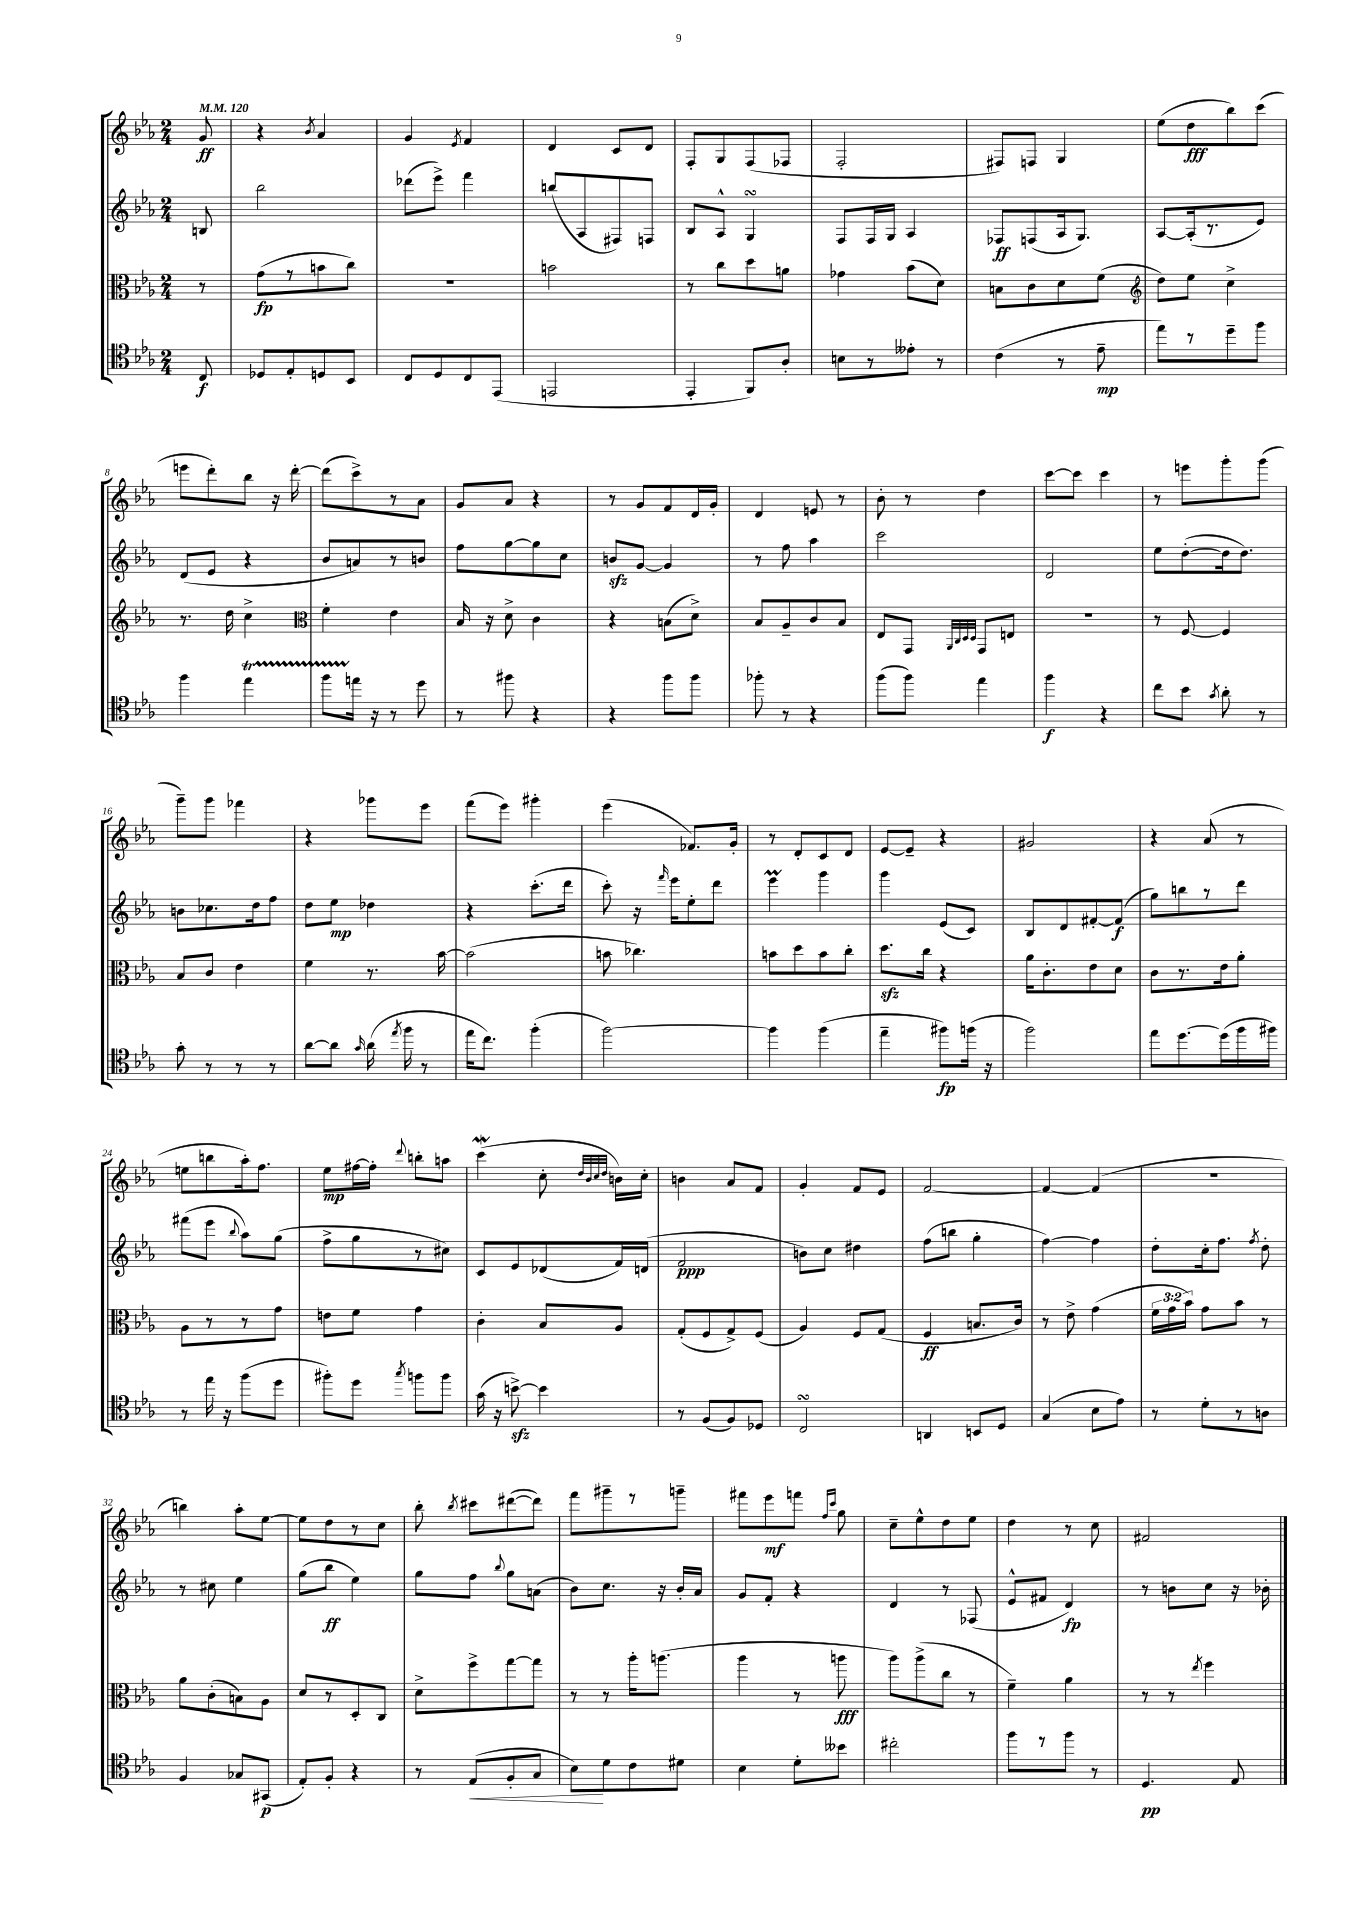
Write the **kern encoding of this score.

**kern	**dynam	**kern	**dynam	**kern	**dynam	**kern	**dynam
*part4	*part4	*part3	*part3	*part2	*part2	*part1	*part1
*staff4	*staff4	*staff3	*staff3	*staff2	*staff2	*staff1	*staff1
*clefC4	*	*clefC3	*	*clefG2	*	*clefG2	*
*k[b-e-a-]	*	*k[b-e-a-]	*	*k[b-e-a-]	*	*k[b-e-a-]	*
*M2/4	*	*M2/4	*	*M2/4	*	*M2/4	*
*MM120	*	*MM120	*	*MM120	*	*MM120	*
=	=	=	=	=	=	=	=
8C/	f	8r	.	8Bn/	.	8g/	ff
=1	=1	=1	=1	=1	=1	=1	=1
8D-X/L	.	(8g\L	fp	2bb-\	.	4r	.
8E-'/	.	8r	.	.	.	.	.
.	.	.	.	.	.	8qb-/	.
8Dn/	.	8bn\	.	.	.	4a-/	.
8BB-/J	.	8cc\J)	.	.	.	.	.
=2	=2	=2	=2	=2	=2	=2	=2
8C/L	.	2r	.	(8ddd-X\L	.	4g/	.
8D/	.	.	.	8eee-^\J)	.	.	.
.	.	.	.	.	.	8qe-/	.
8C/	.	.	.	4fff\	.	4f/	.
(8EE-/J	.	.	.	.	.	.	.
=3	=3	=3	=3	=3	=3	=3	=3
2EEn/	.	2bn\	.	(8bbn/L	.	4d/	.
.	.	.	.	8A-/	.	.	.
.	.	.	.	8F#X/)	.	8c/L	.
.	.	.	.	8Fn/J	.	8d/J	.
=4	=4	=4	=4	=4	=4	=4	=4
4EE-'/	.	8r	.	8B-/L	.	8F'/L	.
.	.	8cc\L	.	8A-^^/J	.	8G/	.
8FF/L)	.	8dd\	.	4GsSsS/	.	(8F/	.
8A-'/J	.	8an\J	.	.	.	8F-X/J	.
=5	=5	=5	=5	=5	=5	=5	=5
8Bn\L	.	4g-X\	.	8F/L	.	2F'/	.
8r	.	.	.	16F/L	.	.	.
.	.	.	.	16G/JJ	.	.	.
8e--X'\J	.	(8b-\L	.	4A-/	.	.	.
8r	.	8d\J)	.	.	.	.	.
=6	=6	=6	=6	=6	=6	=6	=6
(4c\	.	8Bn\L	.	8F-X/L	ff	8F#X/L)	.
.	.	8c\	.	(8Fn/	.	8Fn/J	.
8r	.	8d\	.	16A-/k	.	4G/	.
.	.	.	.	8.G/J)	.	.	.
8e-~\	mp	(8f\J	.	.	.	.	.
=7	=7	=7	=7	=7	=7	=7	=7
*	*	*clefG2	*	*	*	*	*
8ee-\L)	.	8dd\L)	.	[8A-/L	.	(8ee-\L	.
8r	.	8ee-\J	.	(16A-'/k]	.	8dd\	fff
.	.	.	.	8.r	.	.	.
8dd~\	.	4cc^\	.	.	.	8bb-\)	.
8ff\J	.	.	.	8e-/J)	.	(8ccc\J	.
!!LO:LB:g=z
=8	=8	=8	=8	=8	=8	=8	=8
4ff\	.	8.r	.	(8d/L	.	8eeen\L	.
.	.	.	.	8e-/J	.	8ddd'\)	.
.	.	16dd\	.	.	.	.	.
4ee-T\	.	4cc^\	.	4r	.	8bb-\J	.
.	.	.	.	.	.	16r	.
.	.	.	.	.	.	[16ddd'\	.
=9	=9	=9	=9	=9	=9	=9	=9
*	*	*clefC3	*	*	*	*	*
8ffTTT\L	.	4f'\	.	8b-/L	.	(8ddd\L]	.
16een\Jk	.	.	.	8an/)	.	8ccc^\)	.
16r	.	.	.	.	.	.	.
8r	.	4e-\	.	8r	.	8r	.
8dd\	.	.	.	8bn/J	.	8a-\J	.
=10	=10	=10	=10	=10	=10	=10	=10
8r	.	16B-/	.	8ff\L	.	8g/L	.
.	.	16r	.	.	.	.	.
8ff#X\	.	8d^\	.	[8gg\	.	8a-/J	.
4r	.	4c\	.	8gg\]	.	4r	.
.	.	.	.	8cc\J	.	.	.
=11	=11	=11	=11	=11	=11	=11	=11
4r	.	4r	.	8bnzz/L	.	8r	.
.	.	.	.	[8g/J	.	8g/L	.
8ff\L	.	(8Bn\L	.	4g/]	.	8f/	.
8ff\J	.	8d^\J)	.	.	.	16d/L	.
.	.	.	.	.	.	16g'/JJ	.
=12	=12	=12	=12	=12	=12	=12	=12
8ff-X'\	.	8B-/L	.	8r	.	4d/	.
8r	.	8A-~/	.	8ff\	.	.	.
4r	.	8c/	.	4aa-\	.	8en/	.
.	.	8B-/J	.	.	.	8r	.
=13	=13	=13	=13	=13	=13	=13	=13
(8ff\L	.	8E-/L	.	2ccc\	.	8b-'\	.
8ff\J)	.	8GG/J	.	.	.	8r	.
.	.	32qqAA-/LLL	.	.	.	.	.
.	.	32qqC/	.	.	.	.	.
.	.	32qqD/	.	.	.	.	.
.	.	32qqD/JJJ	.	.	.	.	.
4ee-\	.	8GG/L	.	.	.	4dd\	.
.	.	8En/J	.	.	.	.	.
=14	=14	=14	=14	=14	=14	=14	=14
4ff\	f	2r	.	2d/	.	[8ccc\L	.
.	.	.	.	.	.	8ccc\J]	.
4r	.	.	.	.	.	4ccc\	.
=15	=15	=15	=15	=15	=15	=15	=15
8cc\L	.	8r	.	8ee-\L	.	8r	.
8b-\J	.	[8F/	.	([8dd'\	.	8eeen\L	.
8qg/	.	.	.	.	.	.	.
8a-'\	.	4F/]	.	16dd\k]	.	8ggg'\	.
.	.	.	.	8.dd\J)	.	.	.
8r	.	.	.	.	.	(8ggg\J	.
!!LO:LB:g=z
=16	=16	=16	=16	=16	=16	=16	=16
8g'\	.	8B-/L	.	8bn\L	.	8ggg~\L)	.
8r	.	8c/J	.	8.cc-X\	.	8ggg\J	.
8r	.	4e-\	.	.	.	4fff-X\	.
.	.	.	.	16dd\k	.	.	.
8r	.	.	.	8ff\J	.	.	.
=17	=17	=17	=17	=17	=17	=17	=17
[8a-\L	.	4f\	.	8dd\L	.	4r	.
8a-\J]	.	.	.	8ee-\J	mp	.	.
16qqg/	.	.	.	.	.	.	.
(16a-\	.	8.r	.	4dd-X\	.	8ggg-X\L	.
8qee-/	.	.	.	.	.	.	.
16ff\	.	.	.	.	.	.	.
8r	.	.	.	.	.	8eee-\J	.
.	.	[16b-\	.	.	.	.	.
=18	=18	=18	=18	=18	=18	=18	=18
16ee-\KL	.	(2b-\]	.	4r	.	(8fff\L	.
8.cc\J)	.	.	.	.	.	.	.
.	.	.	.	.	.	8eee-\J)	.
(4ff'\	.	.	.	(8.ccc'\L	.	4ggg#X'\	.
.	.	.	.	16ddd\Jk	.	.	.
=19	=19	=19	=19	=19	=19	=19	=19
[2ff\)	.	8bn\	.	8ccc'\)	.	(4eee-\	.
.	.	4.cc-X\)	.	16r	.	.	.
.	.	.	.	16qqfff/	.	.	.
.	.	.	.	16eee-\KL	.	.	.
.	.	.	.	8ee-'\	.	8.f-X/L)	.
.	.	.	.	8ddd\J	.	.	.
.	.	.	.	.	.	16g'/Jk	.
=20	=20	=20	=20	=20	=20	=20	=20
4ff\]	.	8bn\L	.	4eee-M\	.	8r	.
.	.	8dd\	.	.	.	8d'/L	.
(4ff\	.	8b\	.	4ggg\	.	8c/	.
.	.	8cc'\J	.	.	.	8d/J	.
=21	=21	=21	=21	=21	=21	=21	=21
4ee-~\	.	8.ddzz\L	.	4ggg\	.	[8e-/L	.
.	.	.	.	.	.	8e-~/J]	.
.	.	16cc\Jk	.	.	.	.	.
8ff#X\L)	fp	4r	.	(8e-/L	.	4r	.
(16ffn\Jk	.	.	.	8c/J)	.	.	.
16r	.	.	.	.	.	.	.
=22	=22	=22	=22	=22	=22	=22	=22
2ff\)	.	16a-\KL	.	8B-/L	.	2g#X/	.
.	.	8.c'\	.	.	.	.	.
.	.	.	.	8d/	.	.	.
.	.	8e-\	.	[8f#X'/	.	.	.
.	.	8d\J	.	(8f#/J]	f	.	.
=23	=23	=23	=23	=23	=23	=23	=23
8ee-\L	.	8c\L	.	8gg\L)	.	4r	.
[8.dd\	.	8.r	.	8bbn\	.	.	.
.	.	.	.	8r	.	(8a-/	.
(16dd\L]	.	16e-\k	.	.	.	.	.
16ff\	.	8a-'\J	.	8ddd\J	.	8r	.
16ff#X\JJ)	.	.	.	.	.	.	.
!!LO:LB:g=z
=24	=24	=24	=24	=24	=24	=24	=24
8r	.	8A-\L	.	(8fff#X\L	.	8een\L	.
16ee-\	.	8r	.	8eee-\J	.	8bbn\	.
16r	.	.	.	.	.	.	.
.	.	.	.	8qqbb-/	.	.	.
(8ff\L	.	8r	.	8aa-\L)	.	16aa-'\k)	.
.	.	.	.	.	.	8.ff\J	.
8dd\J	.	8g\J	.	(8gg\J	.	.	.
=25	=25	=25	=25	=25	=25	=25	=25
8ff#X'\L)	.	8en\L	.	8ff^\L	.	8ee-\L	mp
8dd\J	.	8f\J	.	8gg\	.	[16ff#X\L	.
.	.	.	.	.	.	16ff#'\JJ]	.
8qgg/	.	.	.	.	.	8qqddd/	.
8ffn\L	.	4g\	.	8r	.	8bbn'\L	.
8ff\J	.	.	.	8cc#X\J)	.	8aan\J	.
=26	=26	=26	=26	=26	=26	=26	=26
(16g\	.	4c'\	.	8c/L	.	(4cccW\	.
16r	.	.	.	.	.	.	.
[8bnzz^\)	.	.	.	8e-/	.	.	.
4b\]	.	8B-/L	.	(8d-X/	.	8cc'\	.
.	.	.	.	.	.	32qqdd/LLL	.
.	.	.	.	.	.	32qqb-/	.
.	.	.	.	.	.	32qqcc/	.
.	.	.	.	.	.	32qqdd/JJJ	.
.	.	8A-/J	.	16f/L)	.	16bn\LL)	.
.	.	.	.	(16dn/JJ	.	16cc'\JJ	.
=27	=27	=27	=27	=27	=27	=27	=27
8r	.	(8G'/L	.	2f/	ppp	4bn\	.
(8F/L	.	8F/	.	.	.	.	.
8F/)	.	8G^/)	.	.	.	8a-/L	.
8D-X/J	.	(8F/J	.	.	.	8f/J	.
=28	=28	=28	=28	=28	=28	=28	=28
2CsSSS/	.	4A-/)	.	8bn\L)	.	4g'/	.
.	.	.	.	8cc\J	.	.	.
.	.	8F/L	.	4dd#X\	.	8f/L	.
.	.	(8G/J	.	.	.	8e-/J	.
=29	=29	=29	=29	=29	=29	=29	=29
4AAn/	.	4F/	ff	(8ff\L	.	[2f/	.
.	.	.	.	8bbn\J	.	.	.
8BBn/L	.	8.Bn/L	.	4gg'\	.	.	.
8D/J	.	.	.	.	.	.	.
.	.	16c/Jk)	.	.	.	.	.
=30	=30	=30	=30	=30	=30	=30	=30
(4G/	.	8r	.	[4ff\)	.	4f/_	.
.	.	8e-^\	.	.	.	.	.
8B-\L	.	(4g\	.	4ff\]	.	(4f/]	.
8e-\J)	.	.	.	.	.	.	.
=31	=31	=31	=31	=31	=31	=31	=31
8r	.	24f\LL	.	8dd'\L	.	2r	.
.	.	24g\	.	.	.	.	.
.	.	24b-\JJ)	.	.	.	.	.
8d'\L	.	8g\L	.	16cc'\k	.	.	.
.	.	.	.	8.ff\J	.	.	.
8r	.	8b-\J	.	.	.	.	.
.	.	.	.	8qff/	.	.	.
8An\J	.	8r	.	8dd'\	.	.	.
!!LO:LB:g=z
=32	=32	=32	=32	=32	=32	=32	=32
4F/	.	8a-\L	.	8r	.	4bbn\)	.
.	.	(8c'\	.	8cc#X\	.	.	.
8G-X/L	.	8Bn\)	.	4ee-\	.	8aa-'\L	.
(8GG#X/J	p	8A-\J	.	.	.	[8ee-\J	.
=33	=33	=33	=33	=33	=33	=33	=33
8E-'/L)	.	8d/L	.	(8gg\L	.	8ee-\L]	.
8F'/J	.	8r	.	8bb-\J	ff	8dd\	.
4r	.	8D'/	.	4ee-\)	.	8r	.
.	.	8C/J	.	.	.	8cc\J	.
=34	=34	=34	=34	=34	=34	=34	=34
8r	.	8d^\L	.	8gg\L	.	8bb-'\	.
.	.	.	.	.	.	8qbb-/	.
!	!LO:HP:b	!	!	!	!	!	!
(8E-/L	<	8ff^\	.	8ff\J	.	8ccc#X\L	.
.	.	.	.	8qqbb-/	.	.	.
8F'/	.	[8gg\	.	8gg\L	.	([8ddd#X\	.
8G/J	.	8gg\J]	.	(8an\J	.	8ddd#\J])	.
=35	=35	=35	=35	=35	=35	=35	=35
8B-\L)	.	8r	.	8b-\L)	.	8fff\L	.
8d\	[	8r	.	8.cc\J	.	8ggg#X~\	.
8c\	.	16aa-'\KL	.	.	.	8r	.
.	.	(8.aan\J	.	16r	.	.	.
8d#X\J	.	.	.	16b-'/LL	.	8gggn~\J	.
.	.	.	.	16a-/JJ	.	.	.
=36	=36	=36	=36	=36	=36	=36	=36
4B-\	.	4aa-\	.	8g/L	.	8fff#X\L	.
.	.	.	.	8f'/J	.	8eee-\	mf
8d'\L	.	8r	.	4r	.	8fffn\J	.
.	.	.	.	.	.	16qqff/LL	.
.	.	.	.	.	.	16qqccc/JJ	.
8b--X\J	.	8aan\	fff	.	.	8gg\	.
=37	=37	=37	=37	=37	=37	=37	=37
2cc#X'\	.	8aa-\L)	.	4d/	.	8cc~\L	.
.	.	(8aa-^\	.	.	.	8ee-^^\	.
.	.	8cc\J	.	8r	.	8dd\	.
.	.	8r	.	(8F-X/	.	8ee-\J	.
=38	=38	=38	=38	=38	=38	=38	=38
8ff\L	.	4f~\)	.	8e-^^/L	.	4dd\	.
8r	.	.	.	8f#X/J	.	.	.
8ff\J	.	4a-\	.	4d/)	fp	8r	.
8r	.	.	.	.	.	8cc\	.
=39	=39	=39	=39	=39	=39	=39	=39
4.D/	pp	8r	.	8r	.	2f#X/	.
.	.	8r	.	8bn\L	.	.	.
.	.	8qee-/	.	.	.	.	.
.	.	4ff\	.	8cc\J	.	.	.
8E-/	.	.	.	16r	.	.	.
.	.	.	.	16b-X'\	.	.	.
==	==	==	==	==	==	==	==
*-	*-	*-	*-	*-	*-	*-	*-
